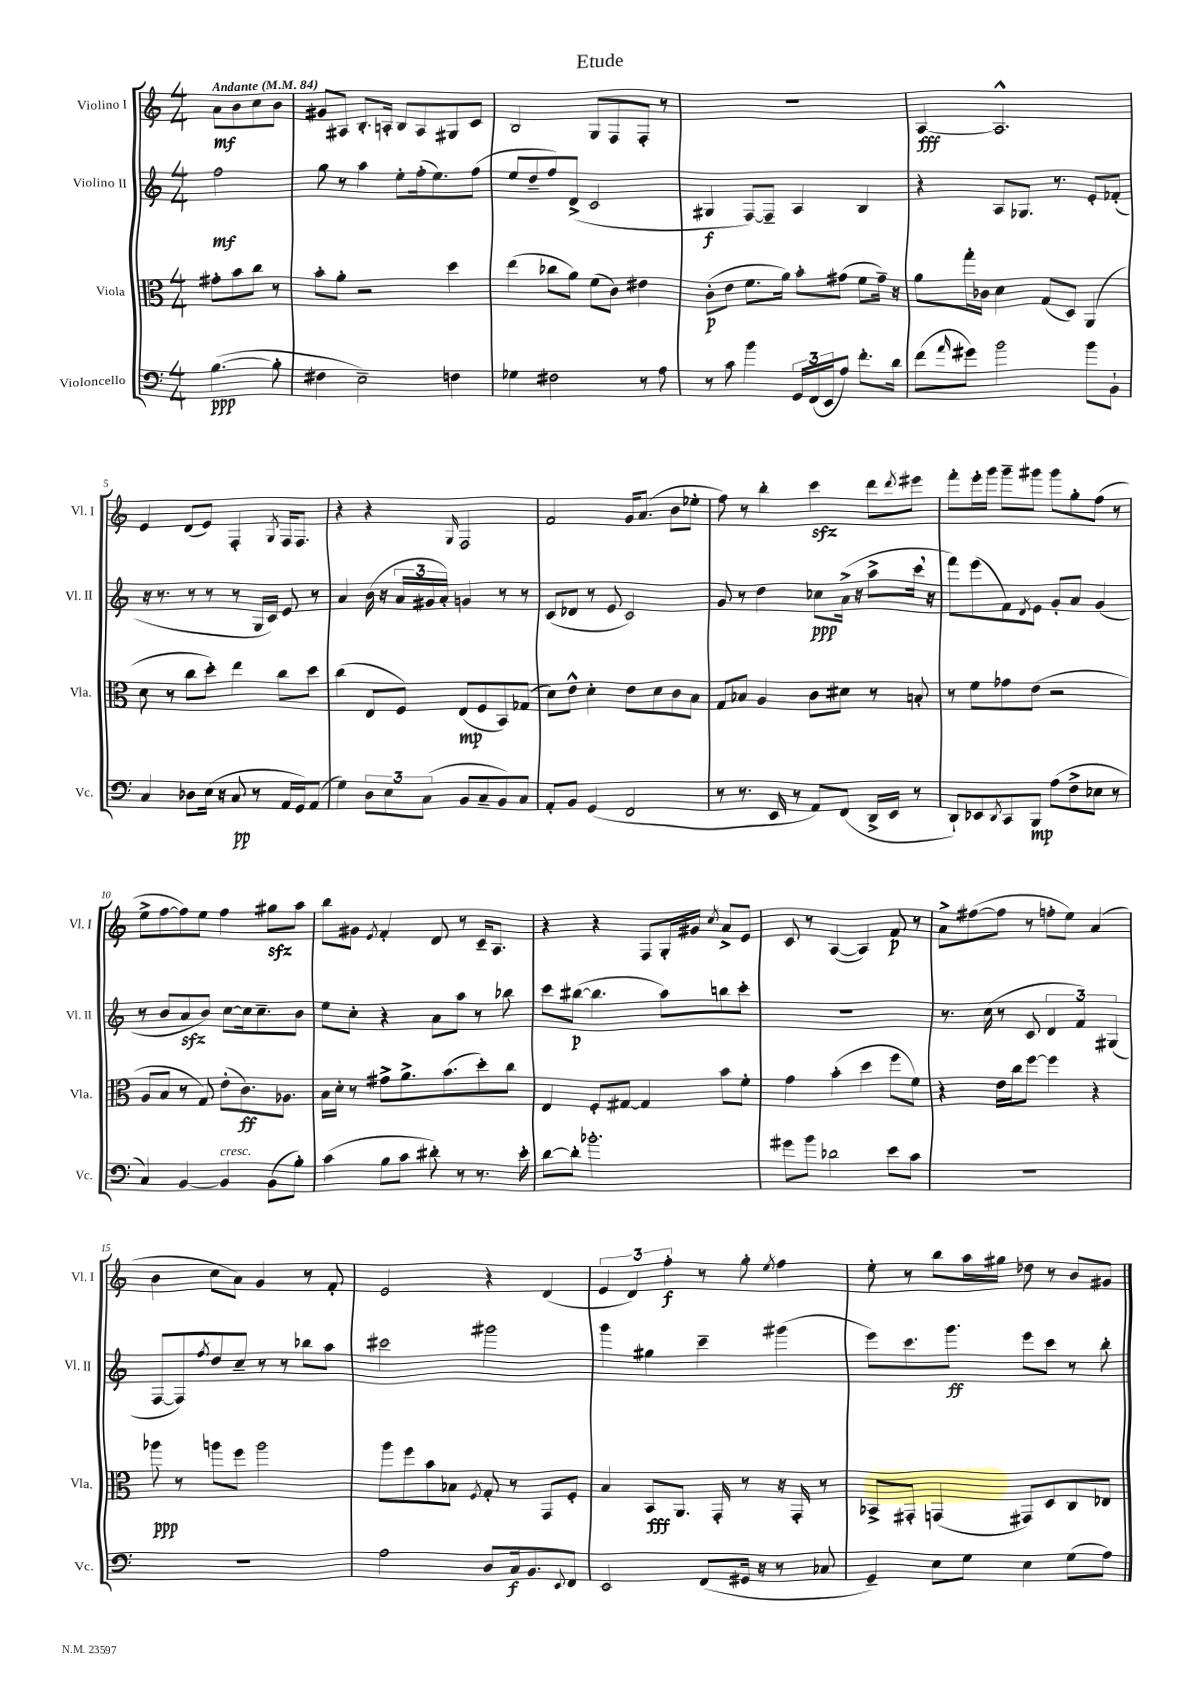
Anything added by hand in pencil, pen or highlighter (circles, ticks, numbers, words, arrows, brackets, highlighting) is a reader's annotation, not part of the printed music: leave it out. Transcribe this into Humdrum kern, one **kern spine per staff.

**kern	**kern	**kern	**kern
*staff4	*staff3	*staff2	*staff1
*clefF4	*clefC3	*clefG2	*clefG2
*k[]	*k[]	*k[]	*k[]
*M4/4	*M4/4	*M4/4	*M4/4
*MM84	*MM84	*MM84	*MM84
([4.B	8g#'	2ff	8a
.	8b	.	8b
.	8cc	.	8cc
8B']	8r	.	8b
=	=	=	=
4F#	8b'	8gg	8g#
.	8a'	8r	8A#
2E~)	2r	4aa	8.B'
.	.	.	16A'
.	.	8ee'	8B
.	.	(16ff'	8A
.	.	8.ee)	.
4F	4dd	.	8G#
.	.	(8ff	8c
=	=	=	=
4G-	(4ee	8ee	2B
.	.	8dd~	.
2F#	8cc-	8ff)	.
.	8a)	(8d^	.
.	(8f	2c	8G
.	8c)	.	8F
8r	4e#	.	8F'
8A	.	.	8r
=	=	=	=
8r	(8c'	4G#	1r
8c	8e	.	.
4b	8.f	[8F)	.
.	.	8F~]	.
.	16a)	.	.
24GG	8b'	4A	.
(24FF	.	.	.
24EE	.	.	.
8A)	(8g#	.	.
8.f'	8f	4B	.
.	16g#~)	.	.
16d	16r	.	.
=	=	=	=
(8f	8a	4r	[4A
16qqa	.	.	.
8g#)	16gg'	.	.
.	16c-	.	.
2b	4d	8A	2.A^^]
.	.	8.G-	.
.	(8G	.	.
.	.	8.r	.
.	8D)	.	.
8b	(4AA	8e'	.
8BB`	.	(8f-'	.
=	=	=	=
4C	8d	16r	4e
.	.	8.r	.
.	8r	.	.
8D-	8cc	8r	(8d
(16E	8dd')	8r	8e)
16r	.	.	.
8C	4ee	8r	4F'
8r	.	16G	.
.	.	16c)	.
.	.	.	8qG
16AA	8cc	8e	16F
16GG)	.	.	8.F
(8AA	8dd	8r	.
=	=	=	=
4G)	(4cc	4a	4r
12D	8E	(16b	4r
.	.	16r	.
12E	.	.	.
.	8F)	24a	.
(12C	.	24g#	.
.	.	24a')	.
.	.	.	16qqG
8BB	(8E	4g	2F
8C~	8F	.	.
8BB)	8BB)	8r	.
8C	(8G-	8r	.
=	=	=	=
8AA'	8d)	(8c	2f
8BB	8e^^	8d-	.
(4GG	4d'	8r	.
.	.	8e	.
2FF	8e	2c)	16g
.	.	.	(8.a
.	8d	.	.
.	8c	.	8b
.	8B	.	8ee-'
=	=	=	=
8r	8G	8g	8ff)
8.r	8B-	8r	8r
.	4A	4dd	4bb'
16EE	.	.	.
8r	.	.	.
8AA)	8c	8cc-	4ccc
(8FF	8d#	(16a^	.
.	.	16r	.
16DD^	8r	8aa^	8ddd
16EE	.	.	.
.	.	.	8qddd
8r	8B'	16ccc	8eee#
.	.	16r	.
=	=	=	=
8DD`)	8r	8fff)	8fff'
8EE-	8f	(8eee	16eee'
.	.	.	16ggg
8qDD	.	.	.
8CC	8g-	8f)	8ggg~
.	.	8qd	.
8BBB	(8e	8e	8ggg#
(8A	2r	8g'	8ggg#
8F^	.	8a	8gg'
8E-	.	(4g	(8ff
8r	.	.	8r
=	=	=	=
4C)	8A	8r	8ee^
.	8B	8b	[8ff
[4BB	8r	8a	8ff])
.	8G)	8b)	8ee
4BB]	(8e'	[8cc	4ff
.	8.c)	16cc]	.
.	.	8.cc~	.
(8BB	.	.	8gg#
.	8.A-	.	.
8B')	.	8b	8aa
=	=	=	=
(4c	16B	8ee	8bb
.	16d'	.	.
.	8r	8cc'	8g#
.	.	.	8qe
8B	8g#^	4r	4f'
8c	8.a^	.	.
8d#')	.	8a	8d
.	(8.b	.	.
8r	.	8aa	8r
8.r	8dd')	8r	16c~
.	.	.	8.A
.	8cc	8bb-	.
16e'	.	.	.
=	=	=	=
[8d	4E	8ccc	4r
8d']	.	([8bb#	.
2.b-'	8F'	4.bb#]	4r
.	[8G#	.	.
.	4G#]	.	8F
.	.	8aa)	16G'
.	.	.	16g#
.	.	.	8qcc
.	8b	8bb	8a^
.	8f'	8ccc'	8e
=	=	=	=
8g#	4g	1r	8c
8b	.	.	8r
2d-	(4b'	.	([4A
.	4dd	.	4A])
8e	8ff	.	8f
8c	8f)	.	8r
=	=	=	=
1r	4r	8.r	8a^
.	.	.	([8ff#
.	.	(16cc	.
.	16e	8r	8ff#]
.	16cc	.	.
.	[8ff	8c	8r
.	4ff]	6d	8ff'
.	.	.	8ee)
.	.	6f)	.
.	4r	.	(4a
.	.	(6G#	.
=	=	=	=
1r	8aa-	[8F	4b
.	8r	8F])	.
.	.	8qff	.
.	8aa	8dd	8cc
.	8ff	8cc~	8a)
.	2aa	8r	4g
.	.	8r	.
.	.	8bb-	8r
.	.	8aa	8f'
=	=	=	=
2A	8aa	2ccc#	2e
.	8ff	.	.
.	8b	.	.
.	8B-	.	.
.	8qF	.	.
8D	8G'	2ggg#	4r
16C	8r	.	.
8.BB	.	.	.
.	8GG	.	(4d
8qqEE	.	.	.
8FF	8F'	.	.
=	=	=	=
2EE	4B	4ggg	6e
.	.	.	6d)
.	8BB	4gg#	.
.	.	.	6ff'
.	8.AA	.	.
(8FF	.	4ccc~	8r
.	16GG'	.	.
16GG#	8r	.	8gg'
16r	.	.	.
.	.	.	8qee
8r	16r	(4ggg#	4ff
.	16GG'	.	.
8C-	8r	.	.
=	=	=	=
4GG~)	8BB-^	8eee)	8ee'
.	8GG#'	8.ccc	8r
8E	(4GG	.	8bb
.	.	8.ggg	.
8G	.	.	16aa
.	.	.	16gg#
4E	8GG#)	8eee	8dd-
.	8D	8ccc	8r
(8G	8C	8r	8b
8A)	8E-	8bb'	8g#
==	==	==	==
*-	*-	*-	*-
